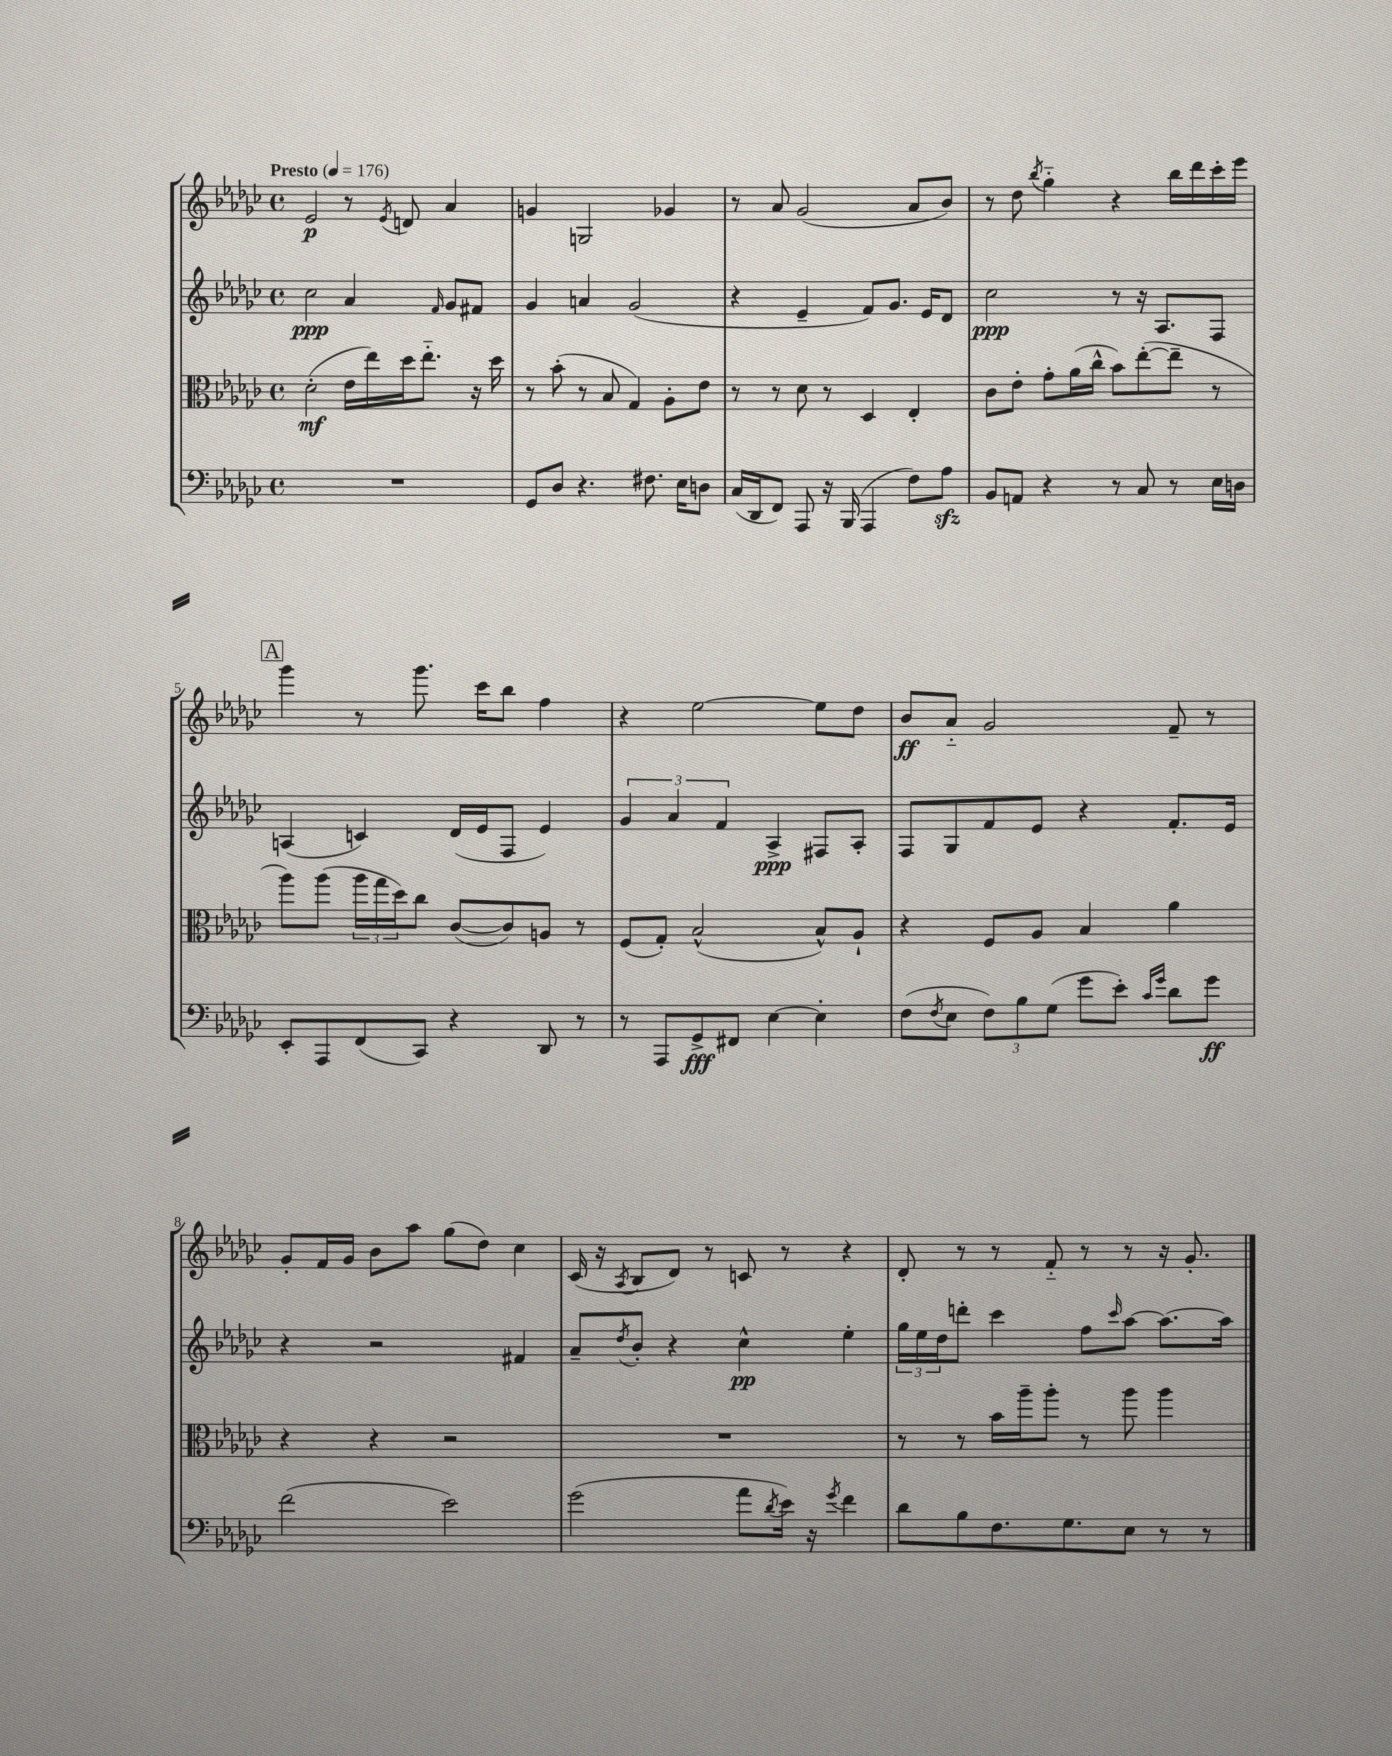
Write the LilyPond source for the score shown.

<<
\new StaffGroup <<
\new Staff = "s0" {
    \clef treble \key ges \major \defaultTimeSignature \time 4/4 \tempo "Presto" 4 = 176
    ees'2\p r8 \acciaccatura { ees'8 } d'8 aes'4 |
    g'4 g2 ges'4 |
    r8 aes'8 ges'2( aes'8 bes'8) |
    r8 des''8 \acciaccatura { bes''8 } ges''4-_ r4 bes''16 des'''16 ces'''16-. ees'''16 |
    \mark \markup { \box "A" } ges'''4 r8 ges'''8. ces'''16 bes''8 f''4 |
    r4 ees''2~ ees''8 des''8 |
    bes'8\ff aes'8-_ ges'2 f'8-- r8 |
    ges'8-. f'16 ges'16 bes'8 aes''8 ges''8( des''8) ces''4 |
    ces'16( r16 \acciaccatura { aes8 } bes8 des'8) r8 c'8 r8 r4 |
    des'8-. r8 r8 f'8-_ r8 r8 r16 ges'8.-. \bar "|." |
}
\new Staff = "s1" {
    \clef treble \key ges \major \defaultTimeSignature \time 4/4
    ces''2\ppp aes'4 \grace { f'16 } ges'8 fis'8 |
    ges'4 a'4 ges'2( |
    r4 ees'4-- f'8) ges'8. ees'16 des'8 |
    ces''2\ppp r8 r16 aes8. f8 |
    \mark \markup { \box "A" } a4( c'4) des'16( ees'16 f8 ees'4) |
    \tuplet 3/2 { ges'4 aes'4 f'4 } aes4->\ppp fis8 aes8-. |
    f8 ges8 f'8 ees'8 r4 f'8.-. ees'16 |
    r4 r2 fis'4 |
    aes'8-- \acciaccatura { des''8 } bes'8-. r4 ces''4-^\pp ees''4-. |
    \tuplet 3/2 { ges''16 ees''16 des''16 } d'''8-. ces'''4 f''8 \grace { ces'''16 } aes''8~ aes''8.~ aes''16 \bar "|." |
}
\new Staff = "s2" {
    \clef alto \key ges \major \defaultTimeSignature \time 4/4
    des'2-.\mf( ees'16 ees''16) des''16 ees''8.-_ r16 des''16 |
    r8 bes'8-.( r8 bes8 ges4) aes8-. ees'8 |
    r8 r8 des'8 r8 des4 ees4-. |
    ces'8 ees'8-. ges'8-. aes'16( ces''16-^ bes'8) ees''8~-.( ees''8-- r8 |
    \mark \markup { \box "A" } aes''8) aes''8( \tuplet 3/2 { aes''16 ges''16 des''16) } ces''8 ces'8~( ces'8) a8 r8 |
    f8( ges8-.) bes2-^( bes8-^) aes8-! |
    r4 f8 aes8 bes4 aes'4 |
    r4 r4 r2 |
    R1 |
    r8 r8 bes'16 aes''16-- aes''8-. r8 aes''8 aes''4 \bar "|." |
}
\new Staff = "s3" {
    \clef bass \key ges \major \defaultTimeSignature \time 4/4
    R1 |
    ges,8 des8 r4. fis8. ees16 d8 |
    ces16( des,16 f,8) aes,,8 r16 bes,,16( aes,,4 f8) aes8\sfz |
    bes,8 a,8 r4 r8 ces8 r8 ees16 d16 |
    \mark \markup { \box "A" } ees,8-. aes,,8 f,8( ces,8) r4 des,8 r8 |
    r8 aes,,8 ges,8->\fff fis,8 ees4~ ees4-. |
    f8( \acciaccatura { f8 } ees8 \tuplet 3/2 { f8) bes8 ges8( } ges'8 ees'8-.) \grace { ces'16 ges'16 } des'8 ges'8\ff |
    f'2( ees'2) |
    ges'2( aes'8 \acciaccatura { des'8 } ees'16) r16 \acciaccatura { ges'8 } f'4 |
    des'8 bes8 f8. ges8. ees8 r8 r8 \bar "|." |
}
>>
>>
